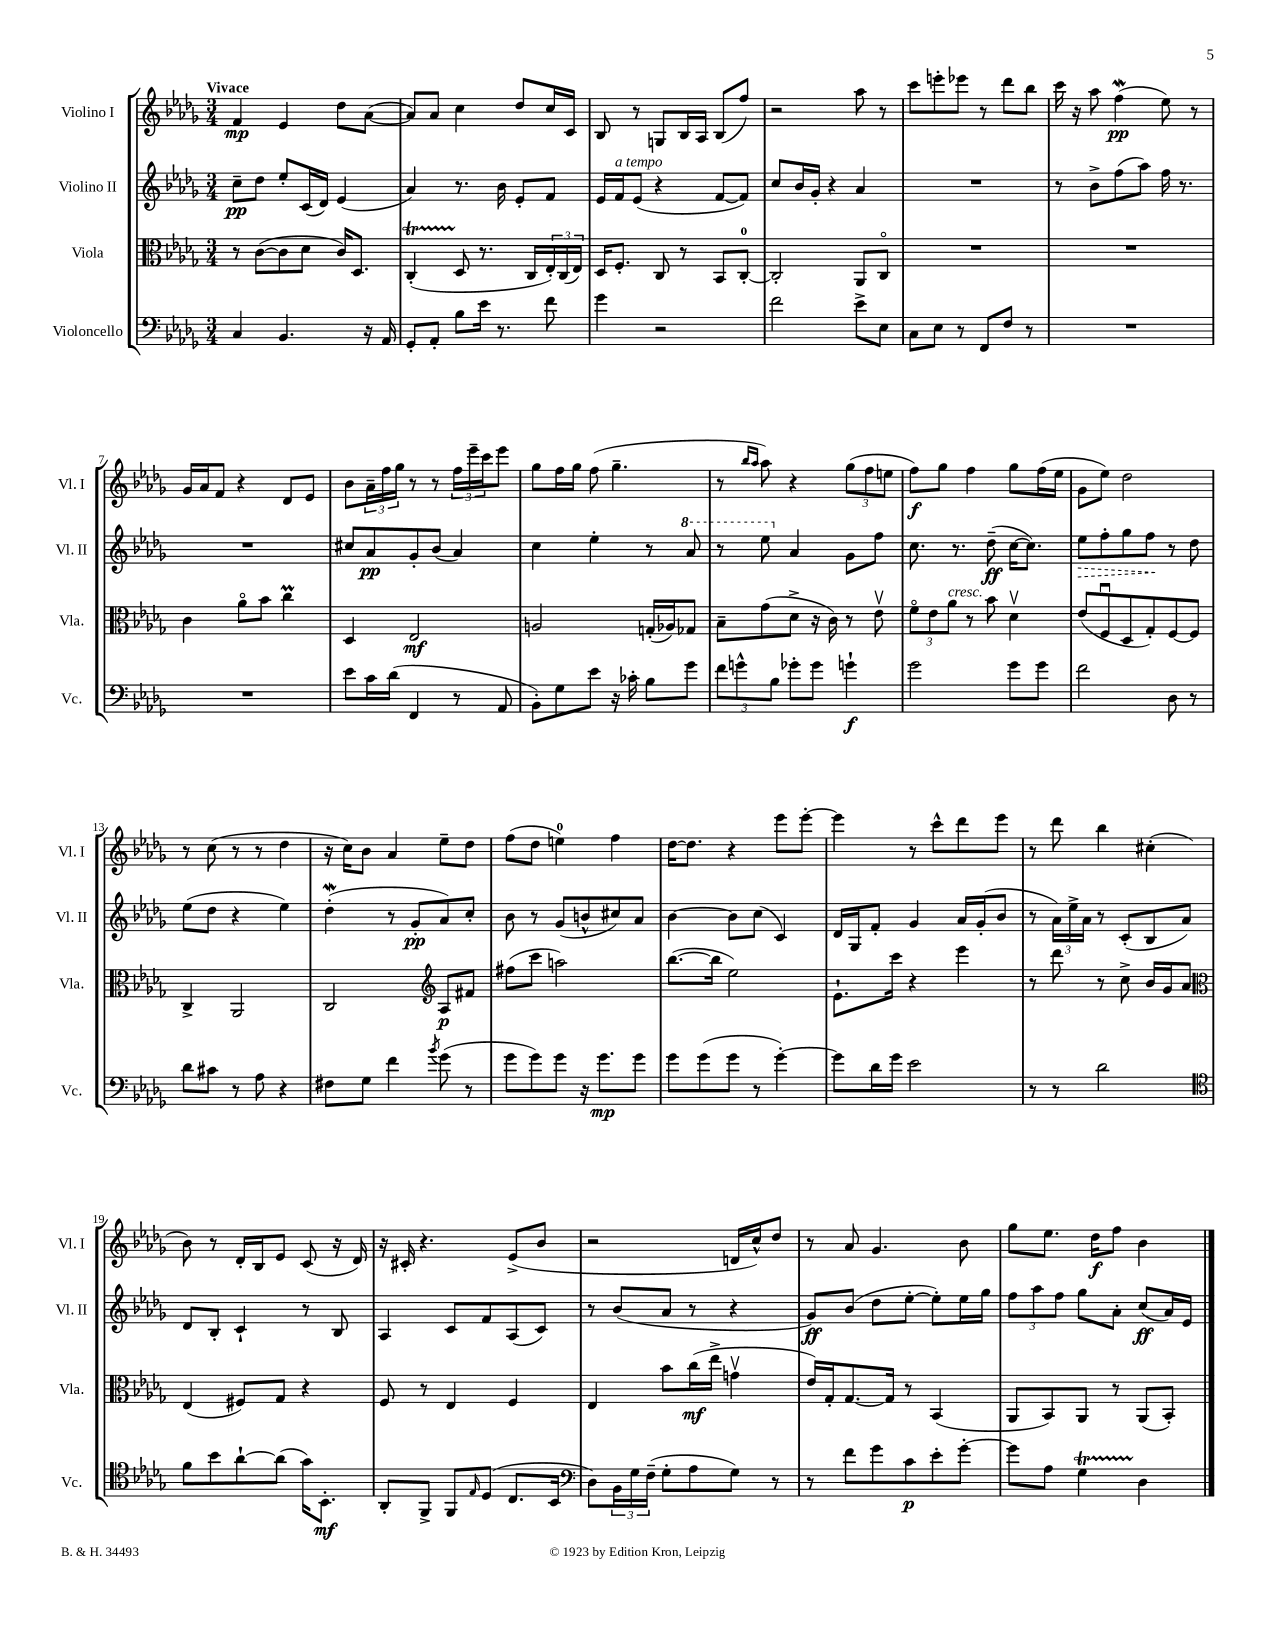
<<
\new StaffGroup <<
\new Staff = "s0" \with { instrumentName = "Violino I" shortInstrumentName = "Vl. I" } {
    \clef treble \key des \major \numericTimeSignature \time 3/4 \tempo "Vivace"
    f'4\mp ees'4 des''8 aes'8~( |
    aes'8) aes'8 c''4 des''8 c''16 c'16 |
    bes8 r8 g8 bes16 aes16 bes8( f''8) |
    r2 aes''8 r8 |
    c'''8 e'''8-. ees'''8 r8 des'''8 bes''8 |
    c'''16 r16 aes''8 f''4\mordent\pp( ees''8) r8 |
    ges'16 aes'16 f'8 r4 des'8 ees'8 |
    bes'8 \tuplet 3/2 { aes'16-- f''16 ges''16 } r8 r8 \tuplet 3/2 { f''16 ees'''16-- c'''16 } ees'''8 |
    ges''8 f''16 ges''16 f''8( ges''4.-- |
    r8 \grace { bes''16 aes''16 } aes''8) r4 \tuplet 3/2 { ges''8( f''8 e''8 } |
    f''8\f) ges''8 f''4 ges''8 f''16( ees''16 |
    ges'8 ees''8) des''2 |
    r8 c''8( r8 r8 des''4 |
    r16 c''16) bes'8 aes'4 ees''8-- des''8 |
    f''8( des''8 e''4-0) f''4 |
    des''16~ des''8. r4 ees'''8 ees'''8~-. |
    ees'''4 r8 c'''8-^ des'''8 ees'''8 |
    r8 des'''8 bes''4 cis''4-.( |
    bes'8) r8 des'16-. bes16 ees'8 c'8( r16 des'16) |
    r16 cis'16-. r4. ees'8->( bes'8 |
    r2 d'16 c''16-^) des''8 |
    r8 aes'8 ges'4. bes'8 |
    ges''8 ees''8. des''16\f f''8 bes'4 \bar "|." |
}
\new Staff = "s1" \with { instrumentName = "Violino II" shortInstrumentName = "Vl. II" } {
    \clef treble \key des \major \numericTimeSignature \time 3/4
    c''8--\pp des''8 ees''8-. c'16( des'16) ees'4( |
    aes'4) r8. bes'16 ees'8-. f'8 |
    ees'16 f'16^\markup { \italic "a tempo" } ees'8( r4 f'8~ f'8) |
    c''8 bes'16 ges'16-. r4 aes'4 |
    R2. |
    r8 bes'8-> f''8( aes''8) f''16 r8. |
    R2. |
    cis''8 aes'8\pp ges'8-. bes'8( aes'4) |
    c''4 ees''4-. r8 \ottava #1 aes''8 |
    r8 ees'''8 \ottava #0 aes'4 ges'8 f''8 |
    c''8. r8. des''8--\ff( c''16~ c''8.) |
    \once \override Hairpin.style = #'dashed-line ees''8\> f''8-. ges''8 f''8\! r8 des''8 |
    ees''8( des''8 r4 ees''4) |
    des''4-.\mordent( r8 ges'8-.\pp aes'8) c''8-. |
    bes'8 r8 ges'8( b'8-^ cis''8) aes'8 |
    bes'4~ bes'8 c''8( c'4) |
    des'16 ges16 f'8-. ges'4 aes'16 ges'16-.( bes'8 |
    r8 \tuplet 3/2 { aes'16) ees''16-> aes'16 } r8 c'8-.( bes8 aes'8) |
    des'8 bes8-. c'4-! r8 bes8 |
    aes4 c'8 f'8 aes8( c'8) |
    r8 bes'8( aes'8 r8 r4 |
    ges'8\ff) bes'8( des''8 ees''8~-. ees''8-.) ees''16 ges''16 |
    \tuplet 3/2 { f''8 aes''8 f''8 } ges''8 aes'8-. c''8\ff( aes'16) ees'16 \bar "|." |
}
\new Staff = "s2" \with { instrumentName = "Viola" shortInstrumentName = "Vla." } {
    \clef alto \key des \major \numericTimeSignature \time 3/4
    r8 c'8~( c'8 des'8 c'16) des8. |
    c4-.\startTrillSpan( des8\stopTrillSpan r8. c16 \tuplet 3/2 { ees16-.) c16( ees16) } |
    des16 f8.-. c8 r8 bes,8 c8-0~-. |
    c2-. aes,8 c8\flageolet |
    R2. |
    R2. |
    c'4 aes'8\flageolet bes'8 c''4\prall |
    des4 ees2\mf |
    a2 g16-.( aes16) ges8 |
    bes8-- ges'8( des'8-> r16 c'16) r8 ees'8\upbow |
    \tuplet 3/2 { f'8\flageolet ees'8 aes'8^\markup { \italic "cresc." } } r8 bes'8 des'4\upbow |
    ees'8( f8\downbow des8 ges8-.) f8~ f8 |
    c4-> aes,2 |
    c2 \clef treble aes8\p fis'8 |
    fis''8( c'''8 a''2) |
    bes''8.~( bes''16 ees''2) |
    ees'8.-! c'''16 r4 ees'''4 |
    r8 des'''8 r8 c''8-> bes'16 ges'16 aes'8 |
    \clef alto ees4( fis8) ges8 r4 |
    f8 r8 ees4 f4 |
    ees4 bes'8 c''16\mf( ees''16-> g'4\upbow |
    ees'16) ges16-. ges8.~ ges16 r8 bes,4( |
    aes,8 bes,8) aes,8 r8 aes,8( bes,8-.) \bar "|." |
}
\new Staff = "s3" \with { instrumentName = "Violoncello" shortInstrumentName = "Vc." } {
    \clef bass \key des \major \numericTimeSignature \time 3/4
    c4 bes,4. r16 aes,16 |
    ges,8-. aes,8-. bes8 ees'16 r8. f'8 |
    ges'4 r2 |
    f'2 ees'8-> ees8 |
    c8 ees8 r8 f,8 f8 r8 |
    R2. |
    R2. |
    ees'8 c'16 des'16( f,4 r8 aes,8 |
    bes,8-.) ges8 ees'8 r16 ces'16-. bes8 ges'8 |
    \tuplet 3/2 { f'8 g'8-^ bes8 } ges'8-. ges'8 g'4-!\f |
    ges'2 ges'8 ges'8 |
    f'2 des8 r8 |
    des'8 cis'8 r8 aes8 r4 |
    fis8 ges8 f'4 \acciaccatura { bes'8 } ges'8( r8 |
    ges'8 ges'8) ges'8 r16 ges'8.\mp ges'8 |
    ges'8 ges'8( ges'8 r8 ges'4~-.) |
    ges'8 des'16 ges'16 ees'2 |
    r8 r8 des'2 |
    \clef tenor f'8 bes'8 aes'8~-! aes'8( ges'16) bes,8.-.\mf |
    aes,8-. f,8-> f,8 \grace { ees16 } des8( c8. bes,16 |
    \clef bass des8) \tuplet 3/2 { bes,16 ges16 f16--( } ges8-. aes8 ges8) r8 |
    r8 f'8 ges'8 c'8\p ees'8-. ges'8~-. |
    ges'8 aes8 ges4\startTrillSpan des4\stopTrillSpan \bar "|." |
}
>>
>>
